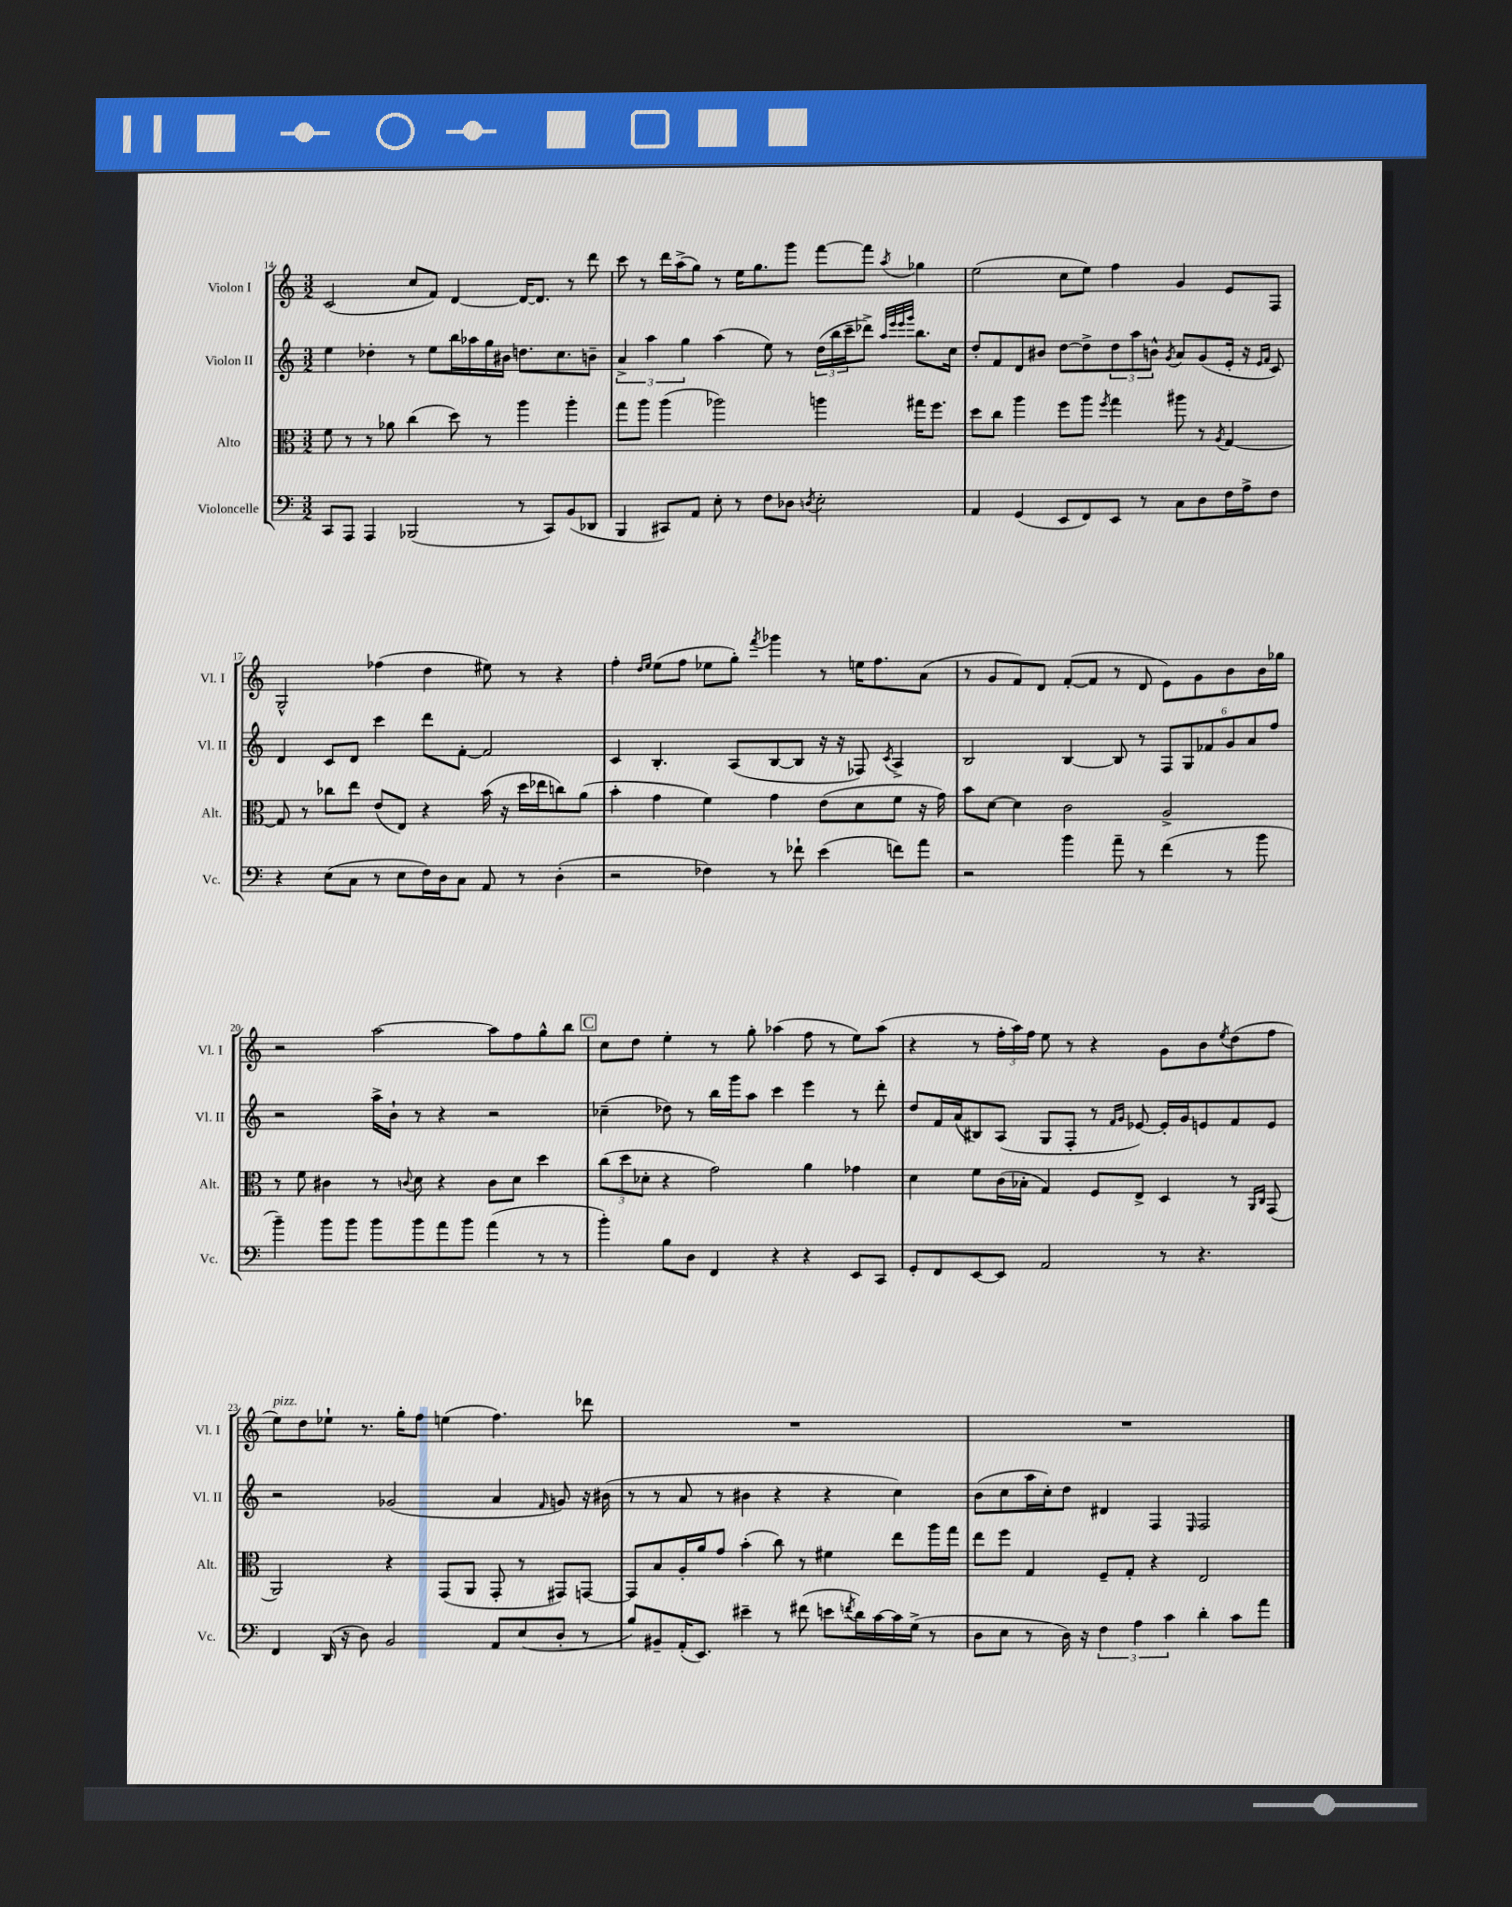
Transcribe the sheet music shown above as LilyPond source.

<<
\new StaffGroup <<
\new Staff = "s0" \with { instrumentName = "Violon I" shortInstrumentName = "Vl. I" } {
    \clef treble \key c \major \numericTimeSignature \time 3/2
    c'2( c''8 f'8) d'4~ d'16~ d'8. r8 d'''8 |
    c'''8 r8 d'''16 a''16->( g''8) r8 e''16 g''8. g'''8 f'''8~ f'''8 \acciaccatura { a''8 } ges''4 |
    e''2( c''8 e''8) f''4 g'4 e'8 f8 |
    g2-^ fes''4( d''4 eis''8) r8 r4 |
    f''4-. \grace { d''16 e''16 } e''8( f''8 ees''8 g''8-.) \acciaccatura { f'''8 } ges'''4 r8 e''16 f''8. a'8( |
    r8 g'8 f'8) d'8 f'8~-.( f'8 r8 d'8 e'8) g'8 b'8 b'16 ges''16 |
    r2 a''2~ a''8 f''8 g''8-^ b''8 |
    \mark \markup { \box "C" } c''8 d''8 e''4-. r8 g''8-. aes''4( f''8 r8 e''8) aes''8( |
    r4 r8 \tuplet 3/2 { f''16-. a''16) f''16 } e''8 r8 r4 g'8 b'8 \acciaccatura { e''8 } d''8( f''8 |
    e''8^\markup { \italic "pizz." }) d''8 ees''8-! r8. g''16-. f''8 e''4( f''4.) des'''8 |
    R1. |
    R1. \bar "|." |
}
\new Staff = "s1" \with { instrumentName = "Violon II" shortInstrumentName = "Vl. II" } {
    \clef treble \key c \major \numericTimeSignature \time 3/2
    e''4 des''4-. r8 e''8 b''16 aes''16 g''16 bis'16 d''8. c''8. b'8-- |
    \tuplet 3/2 { a'4-> a''4 g''4 } a''4( e''8) r8 \tuplet 3/2 { d''16( b''16 c'''16-- } des'''8->) \grace { a''32 e'''32 e'''32 g'''32 } b''8. c''16 |
    d''8-. f'8 d'8 bis'8 d''8~ d''8-> \tuplet 3/2 { d''8 a''8 b'8-^ } \acciaccatura { g'8 } a'8 g'8( e'16-. r16 \grace { e'16 f'16 } c'8) |
    d'4 c'8 d'8 c'''4 d'''8 f'8~-. f'2 |
    c'4 b4.-. a8( b8~ b8 r16 r16 fes8) \acciaccatura { c'8 } a4-> |
    b2 b4~ b8 r8 \tuplet 6/4 { f8 g8 fes'8 g'8 a'8 f''8 } |
    r2 a''16-> b'16-! r8 r4 r2 |
    \mark \markup { \box "C" } ces''4--( des''8) r8 b''16 g'''16 a''8 c'''4 e'''4 r8 d'''8-. |
    d''8 f'16 a'16( bis8) a8( g8 f8-. r8 \grace { f'16 g'16 } ees'8~) ees'16-. g'16 e'8 f'8 e'8 |
    r2 ges'2( a'4 \grace { f'16 } g'8) r16 bis'16( |
    r8 r8 a'8 r8 bis'4 r4 r4 c''4) |
    b'8( c''8 a''16 c''16-.) d''8 dis'4 f4 \grace { e16 } f2 \bar "|." |
}
\new Staff = "s2" \with { instrumentName = "Alto" shortInstrumentName = "Alt." } {
    \clef alto \key c \major \numericTimeSignature \time 3/2
    f'8 r8 r8 aes'8 c''4( d''8) r8 a''4 a''4-. |
    g''8 a''8 a''4( aes''2) a''4 gis''16 f''8. |
    d''8 c''8 a''4 f''8 a''8 \acciaccatura { f''8 } g''4 ais''8 r8 \acciaccatura { a8 } g4~ |
    g8 r8 ces''8 e''8 e'8( e8) r4 b'16( r16 d''16 ees''16 c''8) a'8( |
    b'4-. g'4 f'4) g'4 e'8( d'8 f'8 r16 g'16) |
    b'8 d'8~ d'4 c'2 a2-> |
    r8 f'8 cis'4 r8 \appoggiatura { c'8 } d'8 r4 c'8 d'8 d''4 |
    \mark \markup { \box "C" } \tuplet 3/2 { c''8( d''8 des'8-. } r4 g'2) a'4 ges'4 |
    d'4 f'8 c'16( bes16-. g4) f8 e8-> d4 r8 \grace { a,16 c16 } g,8( |
    a,2) r4 g,8( a,8 g,8-. r8 gis,8) g,8~ |
    g,8 b8 a16-. a'16 g'8 b'4-.( c''8) r8 fis'4 e''8 a''16 g''16 |
    e''8 f''8 g4 f8-- g8-. r4 e2 \bar "|." |
}
\new Staff = "s3" \with { instrumentName = "Violoncelle" shortInstrumentName = "Vc." } {
    \clef bass \key c \major \numericTimeSignature \time 3/2
    c,8 a,,8 a,,4 bes,,2( r8 c,8) b,8( des,8 |
    b,,4 cis,8) a,8 e8-. r8 f8 des8 \acciaccatura { d8 } e2-. |
    a,4 g,4( e,8 f,8) e,8 r8 c8 d8 f16 a16-> f8 |
    r4 e8( c8 r8 e8 f16) d16 c8 a,8 r8 d4-.( |
    r2 fes4) r8 fes'8-! e'4( f'8) a'8 |
    r2 b'4 a'8-- r8 f'4( r8 b'8 |
    b'4--) b'8 b'8 b'8 b'8 a'8 b'8 a'4( r8 r8 |
    \mark \markup { \box "C" } b'4-.) b8 d8 f,4 r4 r4 e,8 c,8 |
    g,8-. f,8 e,8~ e,8 a,2 r8 r4. |
    f,4 d,16( r16 d8) b,2 a,8 e8( d8-. r8 |
    b8) bis,8-- a,16-.( e,8.) eis'4-- r8 fis'8( e'8 \acciaccatura { f'8 } d'16) c'16~ c'16 g16->( r8 |
    d8 e8 r8 d16) r16 \tuplet 3/2 { f4 a4 c'4 } d'4-. c'8 a'8 \bar "|." |
}
>>
>>
\layout { \context { \Score currentBarNumber = #14 } }
